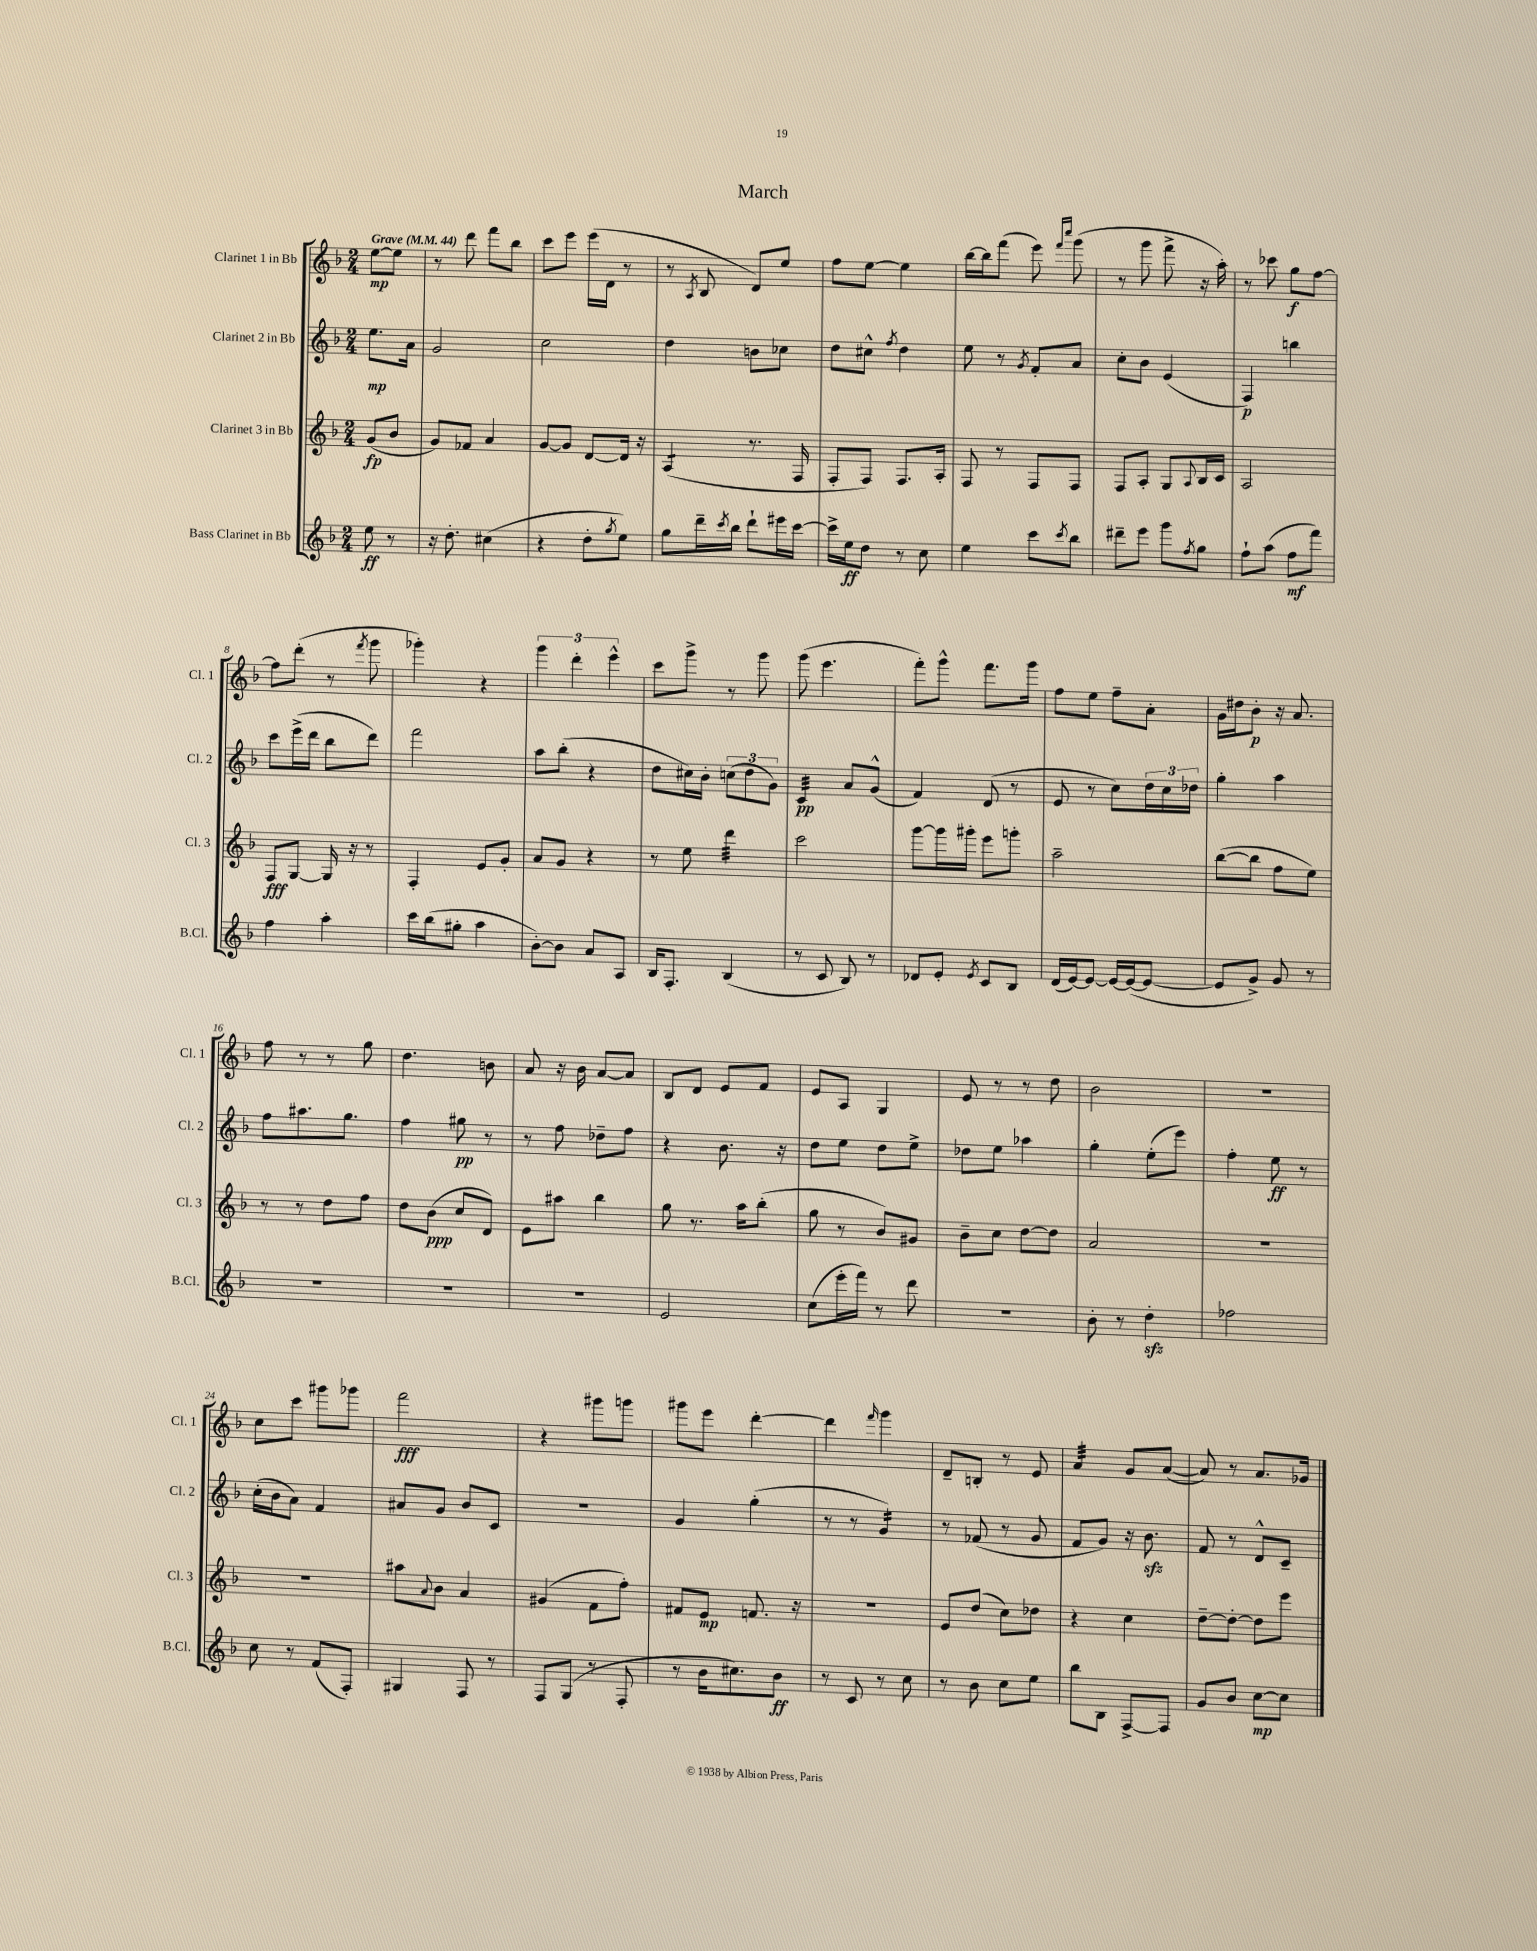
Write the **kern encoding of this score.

**kern	**kern	**kern	**kern
*staff4	*staff3	*staff2	*staff1
*clefG2	*clefG2	*clefG2	*clefG2
*k[b-]	*k[b-]	*k[b-]	*k[b-]
*M2/4	*M2/4	*M2/4	*M2/4
*MM44	*MM44	*MM44	*MM44
8ee\	(8g/L	8.ee\L	[8ee\L
8r	8b-/J	.	8ee\]J
.	.	16a\Jk	.
=	=	=	=
16r	8g/L)	2g/	8r
8.dd'\	.	.	.
.	8f-/J	.	8ddd\
(4cc#\	4a/	.	8fff\L
.	.	.	8bb-\J
=	=	=	=
4r	[8g/L	2cc\	8ccc\L
.	8g/]J	.	8eee\J
8dd'\L	[8d/L	.	(16eee\LL
.	.	.	16d\JJ
8qgg/	.	.	.
8ee\J)	16d/]Jk	.	8r
.	16r	.	.
=	=	=	=
8gg\L	(4A/	4dd\	8r
.	.	.	8qA/
16ddd~\L	.	.	8B-/
8qccc/	.	.	.
16bb-\JJ	.	.	.
8ddd`\L	8.r	8b\L	8d/L)
16eee#\L	.	8cc-\J	8ee/J
[16ccc\JJ	16F/	.	.
=	=	=	=
16ccc^\]LL	8F'/L	8dd\L	8ff\L
16ee\J	.	.	.
8dd\J	8F/J)	8cc#^^\J	[8ee\J
.	.	8qff/	.
8r	8.F/L	4dd\	4ee\]
8cc\	.	.	.
.	16A'/Jk	.	.
=	=	=	=
4ee\	8F/	8ee\	[16bb-\LL
.	.	.	16bb-\]J
.	8r	8r	(8fff\J
.	.	8qg/	.
8ccc\L	8F/L	8f'/L	8eee\)
.	.	.	16qqfff/LL
8qccc/	.	.	16qqcccc/JJ
8bb-\J	8F/J	8a/J	(8ggg\
=	=	=	=
8ddd#~\L	8F/L	8cc'\L	8r
8eee\J	8A'/J	8b-\J	8ggg\
8ggg\L	8G/L	(4e/	8fff^\
8qff/	8qqA/	.	.
8gg\J	16B-/L	.	16r
.	16c/JJ	.	16aa'\)
=	=	=	=
8ff`\L	2A/	4F/)	8r
(8aa\J	.	.	8ccc-\
8ff\L	.	4bb\	8gg\L
8fff\J)	.	.	[8ff\J
=	=	=	=
4ff\	8F/L	8ccc\L	8ff\]L
.	[8G/J	(16eee^\L	(8ddd'\J
.	.	16ddd\JJ	.
4aa'\	16G/]	8bb-\L	8r
.	16r	.	.
.	.	.	8qfff/
.	8r	8ddd\J)	8ggg\
=	=	=	=
16ccc\LL	4F'/	2fff\	4ggg-'\)
(16bb-\J	.	.	.
8gg#'\J	.	.	.
4aa\	8e/L	.	4r
.	8g'/J	.	.
=	=	=	=
[8b-'\L)	8a/L	8aa\L	6ggg\
8b-\]J	8g/J	(8bb-'\J	.
.	.	.	6ddd'\
8a/L	4r	4r	.
.	.	.	6eee^^\
8A/J	.	.	.
=	=	=	=
16B-/LK	8r	8dd\L	8ccc\L
8.F'/J	.	.	.
.	8ee\	16cc#\L)	8ggg^\J
.	.	16b-'\JJ	.
(4B-/	4ddd\	(12cc\L	8r
.	.	12dd\	.
.	.	.	8ggg\
.	.	12g\J)	.
=	=	=	=
8r	2ccc\	4c/	(8ggg\
8c/	.	.	4.eee\
8B-/)	.	8a/L	.
8r	.	(8g^^/J	.
=	=	=	=
8d-/L	[8ggg\L	4f/)	8fff'\L)
8e'/J	16ggg\]L	.	8ggg^^\J
.	16ggg#'\JJ	.	.
8qe/	.	.	.
8c/L	8eee\L	(8d/	8.fff\L
8B-/J	8ggg'\J	8r	.
.	.	.	16ggg\Jk
=	=	=	=
(16d/LL	2aa~\	8e/	8ff\L
[16e/J)	.	.	.
8e/_J	.	8r	8ee\J
16e/_LL	.	8cc\L)	8ff~\L
(16e/_J	.	.	.
8e/_J	.	24dd\L	8a'\J
.	.	24cc\	.
.	.	24dd-\JJ	.
=	=	=	=
8e/]L	([8bb-\L	4gg'\	16g\LL
.	.	.	16dd#\J
8g^/J)	8bb-\]J	.	8b-'\J
8g/	8ff\L	4aa\	16r
.	.	.	8.a/
8r	8ee\J)	.	.
=	=	=	=
2r	8r	8ff\L	8ff\
.	8r	8.aa#\	8r
.	8dd\L	.	8r
.	.	8.gg\J	.
.	8ff\J	.	8gg\
=	=	=	=
2r	8dd\L	4ff\	4.dd\
.	(8b-\J	.	.
.	8cc/L	8gg#\	.
.	8d/J)	8r	8b\
=	=	=	=
2r	8e\L	8r	8a/
.	8aa#\J	8ff\	16r
.	.	.	16b-\
.	4bb-\	8dd-~\L	[8a/L
.	.	8ff\J	8a/]J
=	=	=	=
2e/	8gg\	4r	8B-/L
.	8.r	.	8d/J
.	.	8.b-\	8e/L
.	16aa\LK	.	.
.	(8bb-'\J	.	8f/J
.	.	16r	.
=	=	=	=
(8cc\L	8gg\	8dd\L	8e/L
16eee'\L	8r	8ee\J	8A/J
16fff\JJ)	.	.	.
8r	8b-/L)	8dd\L	4G/
8ddd\	8g#/J	8ee^\J	.
=	=	=	=
2r	8b-~\L	8dd-\L	8e/
.	8cc\J	8ee\J	8r
.	[8dd\L	4aa-\	8r
.	8dd\]J	.	8dd\
=	=	=	=
8b-'\	2a/	4gg'\	2b-\
8r	.	.	.
4dd'\	.	(8ee'\L	.
.	.	8eee\J)	.
=	=	=	=
2ff-\	2r	4ff'\	2r
.	.	8ee\	.
.	.	8r	.
=	=	=	=
8cc\	2r	(16cc'\LL	8cc\L
.	.	16b-\J	.
8r	.	8a\J)	8ccc\J
(8f/L	.	4f/	8ggg#\L
8F'/J)	.	.	8ggg-\J
=	=	=	=
4G#/	8aa#\L	8a#/L	2fff\
.	8qqa/	.	.
.	8b-\J	8g/J	.
8F/	4a/	8b-/L	.
8r	.	8c/J	.
=	=	=	=
8F/L	(4g#/	2r	4r
(8G/J	.	.	.
8r	8f\L	.	8ggg#\L
8F'/	8ff'\J)	.	8ggg\J
=	=	=	=
8r	8f#/L	4g/	8ggg#\L
16b-\LK	8e/J	.	8eee\J
8.cc#\)	.	.	.
.	8.f/	(4gg'\	[4ddd'\
8b-\J	.	.	.
.	16r	.	.
=	=	=	=
8r	2r	8r	4ddd\]
8c/	.	8r	.
.	.	.	16qqfff/
8r	.	4g/)	4ggg\
8cc\	.	.	.
=	=	=	=
8r	8e/L	8r	8d~/L
8b-\	(8dd/J	(8f-/	8B'/J
8cc\L	8cc\L)	8r	8r
8ee\J	8dd-\J	8g/	8e/
=	=	=	=
8bb-\L	4r	8f/L	4a/
8B-\J	.	8g/J)	.
[8F^/L	4cc\	16r	8g/L
.	.	8.b-\	.
8F/]J	.	.	([8a/J
=	=	=	=
8g/L	[8dd~\L	8f/	8a/])
8b-/J	8dd'\_J	8r	8r
[8cc\L	8dd\]L	8d^^/L	8.a/L
8cc\]J	8eee\J	8c~/J	.
.	.	.	16g-/Jk
==	==	==	==
*-	*-	*-	*-
